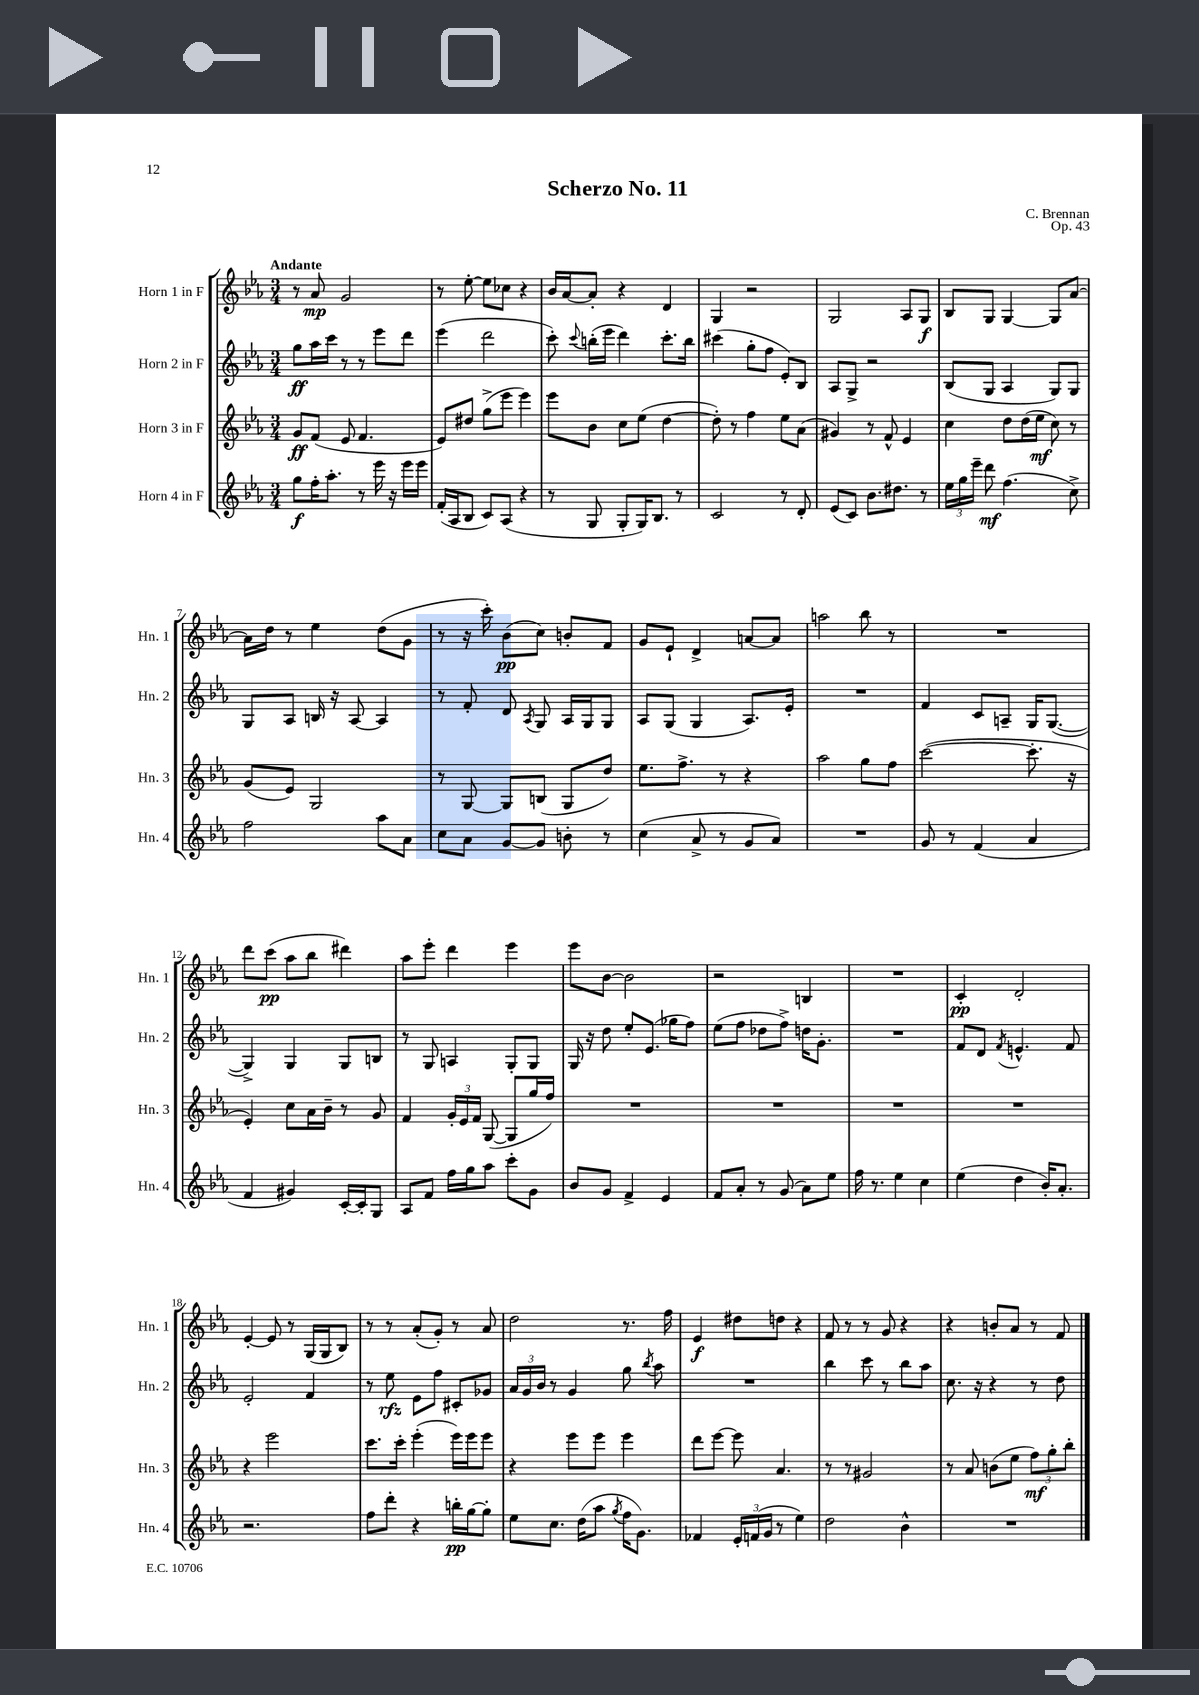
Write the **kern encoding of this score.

**kern	**dynam	**kern	**dynam	**kern	**dynam	**kern	**dynam
*part4	*part4	*part3	*part3	*part2	*part2	*part1	*part1
*staff4	*staff4	*staff3	*staff3	*staff2	*staff2	*staff1	*staff1
*I"Horn 4 in F	*	*I"Horn 3 in F	*	*I"Horn 2 in F	*	*I"Horn 1 in F	*
*I'Hn. 4	*	*I'Hn. 3	*	*I'Hn. 2	*	*I'Hn. 1	*
*clefG2	*	*clefG2	*	*clefG2	*	*clefG2	*
*k[b-e-a-]	*	*k[b-e-a-]	*	*k[b-e-a-]	*	*k[b-e-a-]	*
*M3/4	*	*M3/4	*	*M3/4	*	*M3/4	*
=1	=1	=1	=1	=1	=1	=1	=1
!	!	!	!	!	!	!LO:TX:a:B:t=Andante	!
8gg\L	f	8g/L	ff	8gg\L	ff	8r	.
16ff'\K	.	(8f/J	.	16aa-\L	.	8a-/	mp
8.aa-'\J	.	.	.	16ccc\JJ	.	.	.
.	.	8e-/	.	8r	.	2g/	.
8r	.	4.f/	.	8r	.	.	.
16eee-\	.	.	.	8eee-\L	.	.	.
16r	.	.	.	.	.	.	.
16eee-\LL	.	.	.	8ddd\J	.	.	.
16eee-\JJ	.	.	.	.	.	.	.
=2	=2	=2	=2	=2	=2	=2	=2
(16f'/LL	.	8e-/L)	.	(4eee-\	.	8r	.
16A-/J	.	.	.	.	.	.	.
8B-/J	.	8dd#X/J	.	.	.	[8ee-'\	.
8c/L)	.	(8gg^\L	.	2ddd\	.	8ee-\L]	.
(8A-/J	.	8eee-\J	.	.	.	8cc-X\J	.
4r	.	4eee-\)	.	.	.	4r	.
=3	=3	=3	=3	=3	=3	=3	=3
8r	.	8eee-\L	.	8ccc'\)	.	16b-/LL	.
.	.	.	.	.	.	[16a-/J	.
.	.	.	.	8qqccc/	.	.	.
8G/	.	8b-\J	.	(16bbn'\LL	.	8a-'/J]	.
.	.	.	.	16eee-\JJ	.	.	.
8G'/L	.	8cc\L	.	4ddd\)	.	4r	.
16G/K)	.	(8ee-\J	.	.	.	.	.
8.B-/J	.	.	.	.	.	.	.
.	.	[4dd\	.	8.ccc'\L	.	4d/	.
8r	.	.	.	.	.	.	.
.	.	.	.	16bb\Jk	.	.	.
=4	=4	=4	=4	=4	=4	=4	=4
2c/	.	8dd'\])	.	(4ccc#X\	.	4G/	.
.	.	8r	.	.	.	.	.
.	.	4ff\	.	8gg'\L	.	2r	.
.	.	.	.	8ff\J	.	.	.
8r	.	8ee-\L	.	8e-'/L)	.	.	.
8d'/	.	(8a-\J	.	8B-/J	.	.	.
=5	=5	=5	=5	=5	=5	=5	=5
(8e-/L	.	4g#X/)	.	8A-/L	.	2G/	.
8c/J)	.	.	.	8G^/J	.	.	.
8.b-\L	.	8r	.	2r	.	.	.
.	.	8f^^/	.	.	.	.	.
8.dd#X\J	.	.	.	.	.	.	.
.	.	4e-/	.	.	.	8A-/L	.
8r	.	.	.	.	.	8G/J	f
=6	=6	=6	=6	=6	=6	=6	=6
24ee-\LL	.	4cc\	.	(8B-/L	.	8B-/L	.
24gg\	.	.	.	.	.	.	.
24eee-~\JJ	.	.	.	.	.	.	.
8ddd\	mf	.	.	8G/J	.	8G/J	.
(4.ff\	.	8dd\L	.	4A-/	.	[4G/	.
.	.	(16dd\L	.	.	.	.	.
.	.	16ee-\JJ	mf	.	.	.	.
.	.	8cc\)	.	8G/L)	.	8G/L]	.
8cc^\)	.	8r	.	8G/J	.	[8a-/J	.
!!LO:LB:g=z
=7	=7	=7	=7	=7	=7	=7	=7
2ff\	.	(8g/L	.	8G/L	.	16a-\LL]	.
.	.	.	.	.	.	16dd\JJ	.
.	.	8e-/J)	.	8A-/J	.	8r	.
.	.	2G/	.	16Bn/	.	4ee-\	.
.	.	.	.	16r	.	.	.
.	.	.	.	[8A-/	.	.	.
8aa-\L	.	.	.	4A-/]	.	(8dd\L	.
8a-\J	.	.	.	.	.	8g\J	.
=8	=8	=8	=8	=8	=8	=8	=8
8cc\L	.	8r	.	8r	.	8r	.
8a-\J	.	[8G/	.	8f'/	.	16r	.
.	.	.	.	.	.	16ccc'\)	.
[8g/L	.	8G/L]	.	8d/	.	(8b-\L	pp
.	.	.	.	8qA-/	.	.	.
8g/J]	.	(8Bn/J	.	8G/	.	8cc\J)	.
8bn'\	.	8G/L	.	16A-/LL	.	8bn'/L	.
.	.	.	.	16G/J	.	.	.
8r	.	8dd/J)	.	8G/J	.	8f/J	.
=9	=9	=9	=9	=9	=9	=9	=9
(4cc\	.	8.ee-\L	.	8A-/L	.	8g/L	.
.	.	.	.	(8G/J	.	8e-`/J	.
.	.	8.ff^\J	.	.	.	.	.
8a-^/	.	.	.	4G/	.	4d^/	.
8r	.	8r	.	.	.	.	.
8g/L	.	4r	.	8.A-/L)	.	[8an/L	.
8a-/J)	.	.	.	.	.	8a/J]	.
.	.	.	.	16e-'/Jk	.	.	.
=10	=10	=10	=10	=10	=10	=10	=10
2.r	.	2aa-\	.	2.r	.	2aan\	.
.	.	8gg\L	.	.	.	8bb-\	.
.	.	8ff\J	.	.	.	8r	.
=11	=11	=11	=11	=11	=11	=11	=11
8g/	.	([2ccc\	.	4f/	.	2.r	.
8r	.	.	.	.	.	.	.
(4f/	.	.	.	8c/L	.	.	.
.	.	.	.	8An~/J	.	.	.
4a-/	.	8.ccc'\]	.	16G/KL	.	.	.
.	.	.	.	([8.G/J	.	.	.
.	.	16r	.	.	.	.	.
!!LO:LB:g=z
=12	=12	=12	=12	=12	=12	=12	=12
4f/	.	4e-'/)	.	4G^/])	.	8ddd\L	.
.	.	.	.	.	.	(8ccc\J	pp
4g#X/)	.	8cc\L	.	4G/	.	8aa-\L	.
.	.	16a-\L	.	.	.	8bb-\J	.
.	.	16b-~\JJ	.	.	.	.	.
[16c'/LL	.	8r	.	8G/L	.	4ddd#X\)	.
16c'/J]	.	.	.	.	.	.	.
8G/J	.	8g/	.	8Bn/J	.	.	.
=13	=13	=13	=13	=13	=13	=13	=13
8A-/L	.	4f/	.	8r	.	8aa-\L	.
8f/J	.	.	.	8G/	.	8eee-'\J	.
16ff\LL	.	24g'/LL	.	4An/	.	4ddd\	.
.	.	24e-/	.	.	.	.	.
16gg\J	.	.	.	.	.	.	.
.	.	24f/JJ	.	.	.	.	.
8aa-\J	.	([8G/	.	.	.	.	.
8ccc'\L	.	8G/L]	.	8G'/L	.	4eee-\	.
8g\J	.	16gg/L	.	8G/J	.	.	.
.	.	16ff/JJ)	.	.	.	.	.
=14	=14	=14	=14	=14	=14	=14	=14
8b-/L	.	2.r	.	16G/	.	8eee-\L	.
.	.	.	.	16r	.	.	.
8g/J	.	.	.	8dd\	.	[8b-\J	.
4f^/	.	.	.	8ee-'/L	.	2b-\]	.
.	.	.	.	(8.e-/J	.	.	.
4e-/	.	.	.	.	.	.	.
.	.	.	.	16gg-X\KL	.	.	.
.	.	.	.	8ff\J)	.	.	.
=15	=15	=15	=15	=15	=15	=15	=15
8f/L	.	2.r	.	(8ee-\L	.	2r	.
8a-'/J	.	.	.	8ff\J	.	.	.
8r	.	.	.	8dd-X\L	.	.	.
(8g/	.	.	.	8ff^\J)	.	.	.
8a-\L)	.	.	.	16ddn\KL	.	4Bn/	.
.	.	.	.	8.g'\J	.	.	.
8ee-\J	.	.	.	.	.	.	.
=16	=16	=16	=16	=16	=16	=16	=16
16ff\	.	2.r	.	2.r	.	2.r	.
8.r	.	.	.	.	.	.	.
4ee-\	.	.	.	.	.	.	.
4cc\	.	.	.	.	.	.	.
=17	=17	=17	=17	=17	=17	=17	=17
(4ee-\	.	2.r	.	8f/L	.	4c'/	pp
.	.	.	.	8d/J	.	.	.
.	.	.	.	8qf/	.	.	.
4dd\	.	.	.	4.en^^/	.	2d'/	.
16b-'/KL)	.	.	.	.	.	.	.
8.a-'/J	.	.	.	.	.	.	.
.	.	.	.	8f/	.	.	.
!!LO:LB:g=z
=18	=18	=18	=18	=18	=18	=18	=18
2.r	.	4r	.	2e-'/	.	[4e-'/	.
.	.	2eee-\	.	.	.	8e-/]	.
.	.	.	.	.	.	8r	.
.	.	.	.	4f/	.	(16G/LL	.
.	.	.	.	.	.	16G/J	.
.	.	.	.	.	.	8B-/J)	.
=19	=19	=19	=19	=19	=19	=19	=19
8ff\L	.	8.ccc\L	.	8r	.	8r	.
8ddd'\J	.	.	.	8ee-\	rfz	8r	.
.	.	16ccc'\Jk	.	.	.	.	.
4r	.	(4eee-'\	.	8e-\L	.	(8a-'/L	.
.	.	.	.	8ff\J	.	8g'/J)	.
16bbn'\LL	pp	16eee-\LL)	.	8c#X'/L	.	8r	.
[16gg\J	.	16eee-\J	.	.	.	.	.
8gg'\J]	.	8eee-\J	.	8g-X/J	.	8a-/	.
=20	=20	=20	=20	=20	=20	=20	=20
8ee-\L	.	4r	.	24a-/LL	.	2dd\	.
.	.	.	.	24g/	.	.	.
.	.	.	.	24b-/JJ	.	.	.
8.cc\J	.	.	.	8r	.	.	.
.	.	8eee-\L	.	4g/	.	.	.
(16dd\KL	.	.	.	.	.	.	.
8aa-\J	.	8eee-\J	.	.	.	.	.
8qgg/	.	.	.	.	.	.	.
16ff\KL	.	4eee-\	.	8gg\	.	8.r	.
8.g\J)	.	.	.	.	.	.	.
.	.	.	.	8qbb-/	.	.	.
.	.	.	.	8aa-\	.	.	.
.	.	.	.	.	.	16ff\	.
=21	=21	=21	=21	=21	=21	=21	=21
4f-X/	.	8ddd\L	.	2.r	.	4e-/	f
.	.	[8eee-\J	.	.	.	.	.
24e-'/LL	.	8eee-\]	.	.	.	8dd#X\L	.
(24fn/	.	.	.	.	.	.	.
24g/JJ	.	.	.	.	.	.	.
8r	.	4.a-/	.	.	.	8ddn\J	.
4ee-\)	.	.	.	.	.	4r	.
=22	=22	=22	=22	=22	=22	=22	=22
2dd\	.	8r	.	4bb-\	.	8f/	.
.	.	8r	.	.	.	8r	.
.	.	2g#X/	.	8ccc\	.	8r	.
.	.	.	.	8r	.	8g/	.
4b-^^\	.	.	.	8bb-\L	.	4r	.
.	.	.	.	8aa-\J	.	.	.
=23	=23	=23	=23	=23	=23	=23	=23
2.r	.	8r	.	8.cc\	.	4r	.
.	.	8a-/	.	.	.	.	.
.	.	.	.	16r	.	.	.
.	.	(8bn\L	.	4r	.	8bn'/L	.
.	.	8ee-\J	.	.	.	8a-/J	.
.	.	12ff\L)	mf	8r	.	8r	.
.	.	12gg'\	.	.	.	.	.
.	.	.	.	8dd\	.	8f/	.
.	.	12bb-'\J	.	.	.	.	.
==	==	==	==	==	==	==	==
*-	*-	*-	*-	*-	*-	*-	*-
